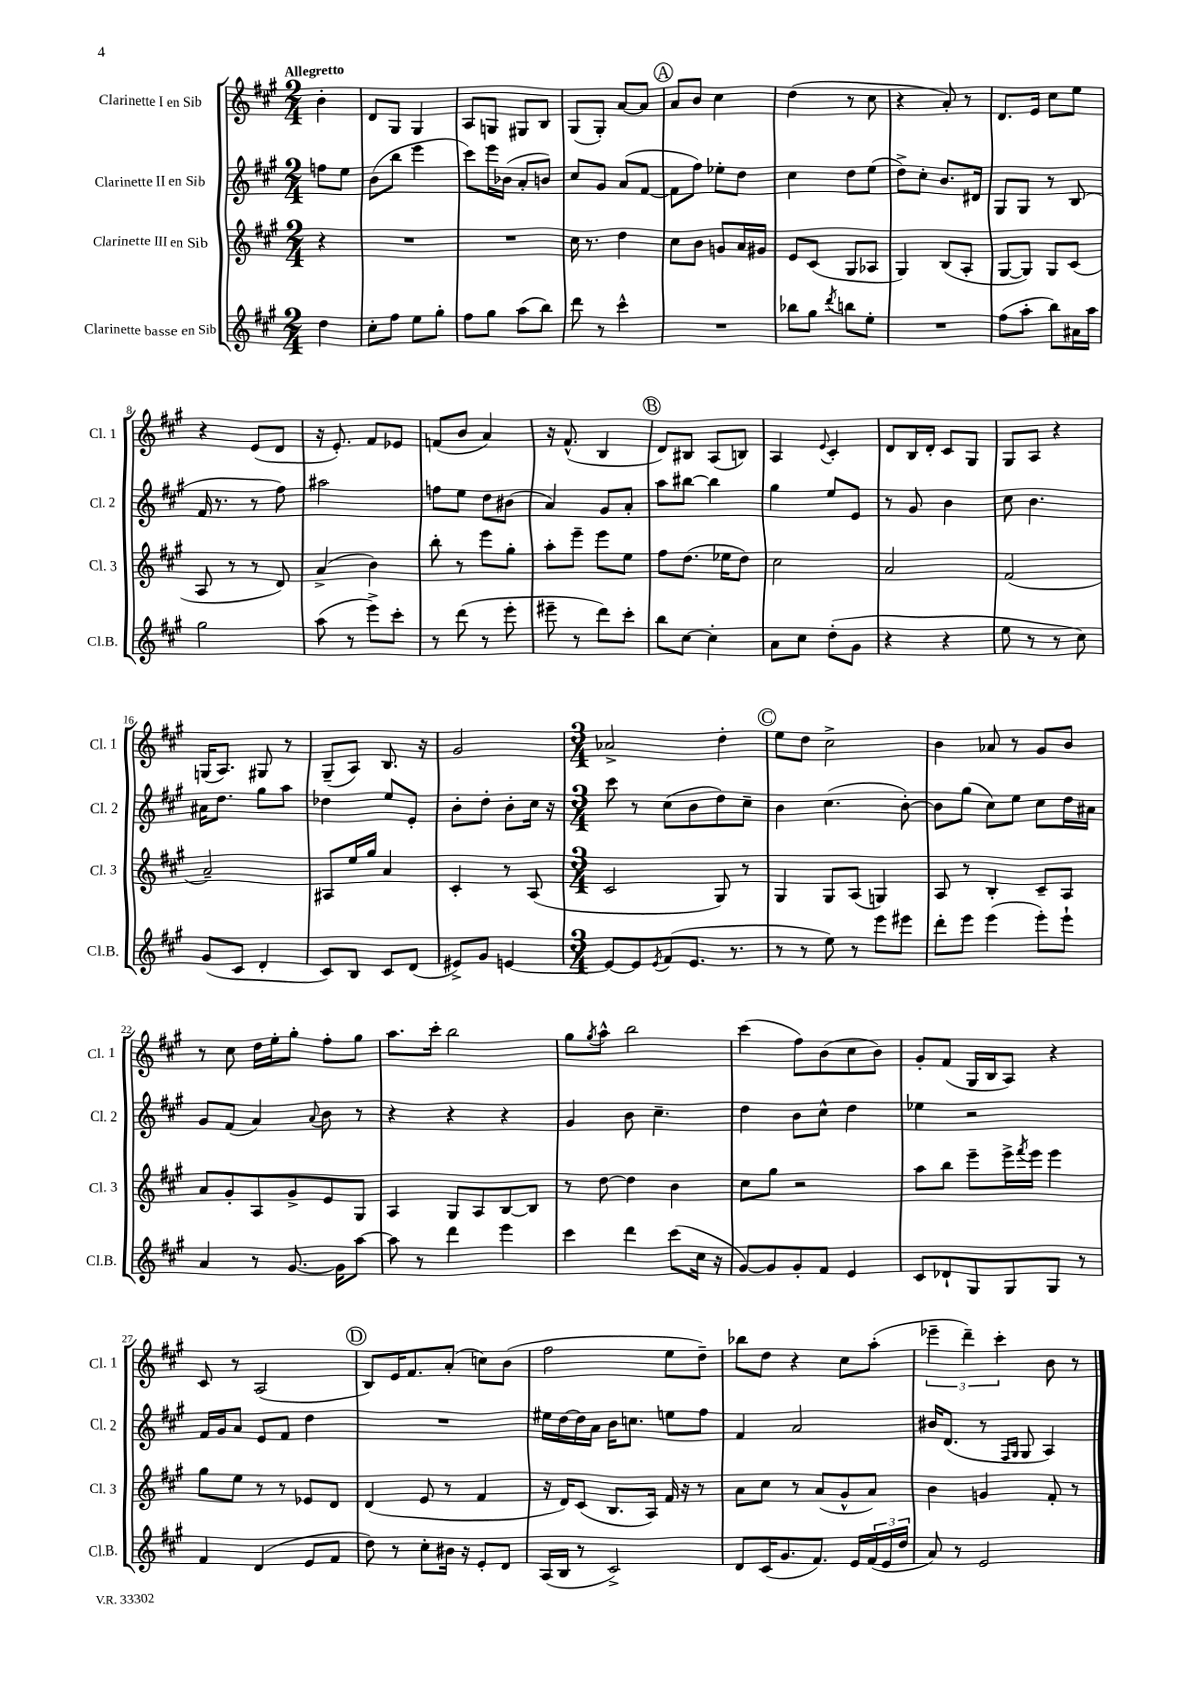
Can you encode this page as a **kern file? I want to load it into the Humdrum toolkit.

**kern	**kern	**kern	**kern
*staff4	*staff3	*staff2	*staff1
*clefG2	*clefG2	*clefG2	*clefG2
*k[f#c#g#]	*k[f#c#g#]	*k[f#c#g#]	*k[f#c#g#]
*M2/4	*M2/4	*M2/4	*M2/4
4dd	4r	8ff	4b'
.	.	8ee	.
=	=	=	=
8cc#'	2r	(8b	8d
8ff#	.	8bb	8G#
8ee	.	4eee	4G#
8gg#'	.	.	.
=	=	=	=
8ff#	2r	8ccc#)	8A
8gg#	.	16eee	8G
.	.	(16b-	.
(8aa	.	8a'	8G#
8bb)	.	8b)	8B
=	=	=	=
8ddd	16cc#	8cc#	(8G#
.	8.r	.	.
8r	.	8g#	8G#')
4ccc#^^	4dd	(8a	[8a
.	.	[8f#	8a]
=	=	=	=
2r	8cc#	8f#]	8a
.	8b	8ff#)	8b
.	8g	8ee-'	4cc#
.	16a	8dd	.
.	16g#	.	.
=	=	=	=
8bb-	8e	4cc#	(4dd
8gg#	(8c#	.	.
8qddd	.	.	.
8bb	8G#	8dd	8r
8ee'	8A-	(8ee	8cc#
=	=	=	=
2r	4G#)	8dd^)	4r
.	.	8cc#'	.
.	(8B	8.b	8a')
.	8A'	.	8r
.	.	16d#	.
=	=	=	=
(8ff#	[8G#	8G#	8.d
8aa'	8G#])	8G#	.
.	.	.	16e
8bb)	8G#	8r	8cc#
16a#	(8c#	(8B	8ee
16aa	.	.	.
=	=	=	=
2gg#	8A	16f#	4r
.	.	8.r	.
.	8r	.	.
.	8r	8r	(8e
.	8d)	8ff#)	8d
=	=	=	=
(8aa	(4a^	2aa#	16r
.	.	.	8.e')
8r	.	.	.
8eee^)	4b)	.	8f#
8ccc#'	.	.	8e-
=	=	=	=
8r	8bb'	8ff	(8f
(8ddd	8r	8ee	8b
8r	8eee	8dd	4a)
8eee'	8gg#'	(8b#	.
=	=	=	=
8eee#~	8aa'	4a)	16r
.	.	.	(8.f#^^
8r	8eee~	.	.
8ddd)	8eee	8g#	4B
8ccc#'	8ee	8a'	.
=	=	=	=
8bb	8ff#	8aa	8d)
[8cc#	(8.dd	[8bb#	8B#
4cc#']	.	4bb#]	(8A
.	16ee-	.	.
.	8dd)	.	8B)
=	=	=	=
8a	2cc#	4gg#	4A
8cc#	.	.	.
.	.	.	8qqe
(8dd'	.	8ee	4c#'
8g#	.	8e	.
=	=	=	=
4r	2a	8r	8d
.	.	8g#	16B
.	.	.	16d'
4r	.	4b	8c#
.	.	.	8G#
=	=	=	=
8ee	(2f#	8cc#	8G#
8r	.	4.b	8A
8r	.	.	4r
8cc#)	.	.	.
=	=	=	=
(8g#	2a~)	16a#	(16G
.	.	8.dd	8.A)
8c#	.	.	.
4d'	.	8gg#	8G#
.	.	8aa	8r
=	=	=	=
8c#)	8A#	4dd-	(8G#~
8B	16ee	.	8A)
.	16gg#	.	.
8c#	4a	8ee	8.B
(8d	.	8e'	.
.	.	.	16r
=	=	=	=
8e#^)	4c#'	8b'	2g#
8g#	.	8dd'	.
[4e	8r	8b'	.
.	(8A	16cc#	.
.	.	16r	.
=	=	=	=
*M3/4	*M3/4	*M3/4	*M3/4
8e_	2c#	8ccc#	2a-^
8e]	.	8r	.
8qe	.	.	.
(8f#	.	(8cc#	.
8.e	.	8b	.
.	8G#)	8dd)	4dd'
8.r	.	.	.
.	8r	8cc#~	.
=	=	=	=
8r	4G#	4b	8ee
8r	.	.	8dd
8ee)	8G#	(4.cc#	2cc#^
8r	(8A	.	.
8eee	4G)	.	.
8eee#	.	[8b')	.
=	=	=	=
8ddd'	8A	8b]	4b
8eee	8r	(8gg#	.
(4eee	4B'	8cc#)	8a-
.	.	8ee	8r
8eee')	8c#~	8cc#	8g#
8eee`	8A	16dd	8b
.	.	16a#	.
=	=	=	=
4a	8a	8g#	8r
.	8g#'	(8f#	8cc#
8r	8A	4a)	16dd
.	.	.	16ee'
[8.g#	8g#^	.	8gg#'
.	.	8qqa	.
.	8e	8b	8ff#'
16g#]	.	.	.
[8aa	8G#	8r	8gg#
=	=	=	=
8aa]	4A	4r	8.aa
8r	.	.	.
.	.	.	16ccc#'
4ddd	8G#	4r	2bb
.	8A	.	.
4eee	[8B	4r	.
.	8B]	.	.
=	=	=	=
4ccc#	8r	4g#	8gg#
.	.	.	8qgg#
.	[8dd	.	8aa^^
4ddd	4dd]	8b	2bb
.	.	4.cc#~	.
(8ccc#	4b	.	.
16cc#	.	.	.
16r	.	.	.
=	=	=	=
[8g#)	8cc#	4dd	(4ccc#
8g#]	8gg#	.	.
8g#'	2r	8b	8ff#)
8f#	.	8cc#^^	(8b
4e	.	4dd	8cc#
.	.	.	8b)
=	=	=	=
8c#	8aa	4ee-	8g#'
8d-`	8bb	.	(8f#
8G#	8eee~	2r	16G#
.	.	.	16B
8G#	16eee^	.	8A)
.	8qfff#	.	.
.	16eee	.	.
8G#	4eee	.	4r
8r	.	.	.
=	=	=	=
4f#	8gg#	16f#	8c#
.	.	16g#	.
.	8ee	8a	8r
(4d	8r	8e	(2A
.	8r	8f#	.
8e	8e-	4dd	.
8f#	8d	.	.
=	=	=	=
8dd)	(4d	2.r	8B)
8r	.	.	16e
.	.	.	8.f#
8cc#'	8e	.	.
16b#	8r	.	(8a'
16r	.	.	.
8e'	4f#	.	8cc)
8d	.	.	(8b
=	=	=	=
(16A	16r	16ee#	2ff#
16B	16d)	[16dd	.
8r	(8c#	16dd]	.
.	.	16a	.
2c#^)	8.B	16b	.
.	.	8.cc	.
.	16A)	.	.
.	16f#	8ee	8ee
.	16r	.	.
.	8r	8ff#	8dd~)
=	=	=	=
8d	8a	4f#	8bb-
(16c#	8cc#	.	8dd
8.g#	.	.	.
.	8r	2a	4r
8.f#)	(8a	.	.
.	8g#^^	.	8cc#
16e	.	.	.
(24f#	8a)	.	(8aa'
24e	.	.	.
24dd	.	.	.
=	=	=	=
8a)	4b	16b#	6eee-~
.	.	(8.d	.
8r	.	.	.
.	.	.	6ddd~)
2e	4g	8r	.
.	.	.	6ccc#'
.	.	16qqF#	.
.	.	16qqG#	.
.	.	8G#	.
.	8f#'	4A)	8b
.	8r	.	8r
==	==	==	==
*-	*-	*-	*-
